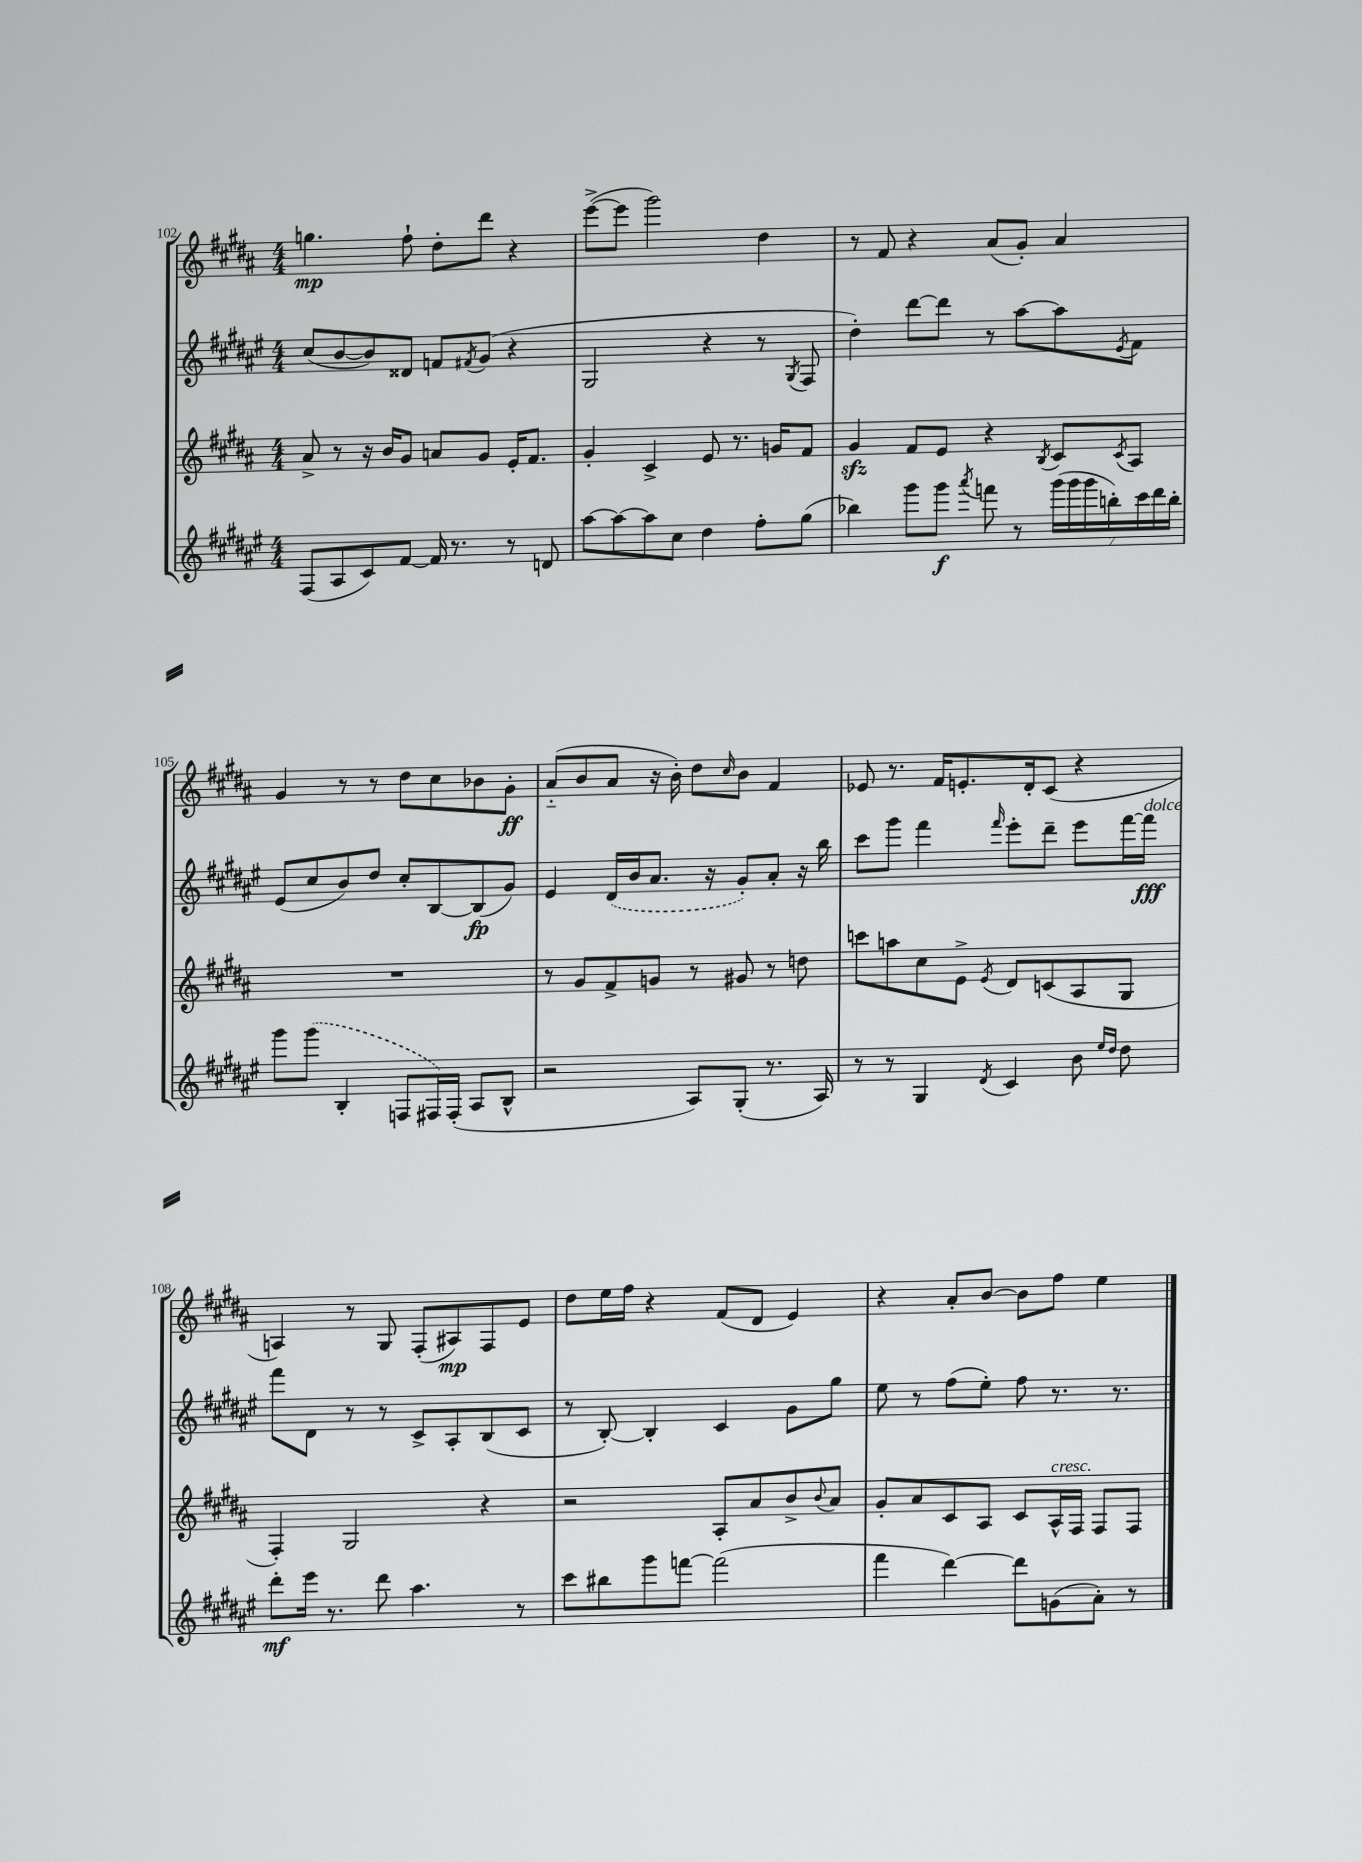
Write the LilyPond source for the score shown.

<<
\new StaffGroup <<
\new Staff = "s0" {
    \clef treble \key b \major \numericTimeSignature \time 4/4
    g''4.\mp fis''8-! dis''8-. dis'''8 r4 |
    e'''8~->( e'''8 gis'''2) dis''4 |
    r8 fis'8 r4 ais'8( gis'8-.) ais'4 |
    gis'4 r8 r8 dis''8 cis''8 bes'8 gis'8-.\ff |
    ais'8-_( b'8 ais'8 r16 b'16-.) dis''8 \grace { cis''16 } b'8 fis'4 |
    ees'8 r8. fis'16 e'8.-. dis'16-. cis'8( r4 |
    a4) r8 gis8 fis8-.( ais8\mp) fis8 e'8 |
    dis''8 e''16 fis''16 r4 fis'8( dis'8 e'4) |
    r4 ais'8-. b'8~ b'8 fis''8 e''4 \bar "|." |
}
\new Staff = "s1" {
    \clef treble \key fis \major \numericTimeSignature \time 4/4
    cis''8( b'8~ b'8) disis'8 f'8 \acciaccatura { fis'8 } gis'8( r4 |
    gis2 r4 r8 \acciaccatura { gis8 } fis8 |
    dis''4-.) dis'''8~ dis'''8 r8 ais''8~ ais''8 \acciaccatura { eis'8 } fis'8 |
    eis'8( cis''8 b'8) dis''8 cis''8-. b8~ b8\fp( gis'8) |
    eis'4 \once \slurDashed dis'16( b'16 ais'8. r16 gis'8-.) ais'8-. r16 b''16 |
    cis'''8 gis'''8 fis'''4 \grace { fis'''16 } eis'''8-. dis'''8-- eis'''8 fis'''16~ fis'''16\fff^\markup { \italic "dolce" } |
    fis'''8 dis'8 r8 r8 cis'8-> ais8-. b8( cis'8 |
    r8 b8~-.) b4-. cis'4 gis'8 gis''8 |
    eis''8 r8 fis''8( eis''8-.) fis''8 r8. r8. \bar "|." |
}
\new Staff = "s2" {
    \clef treble \key b \major \numericTimeSignature \time 4/4
    ais'8-> r8 r16 b'16 gis'8 a'8 gis'8 e'16-. fis'8. |
    gis'4-. cis'4-> e'8 r8. g'16 fis'8 |
    gis'4\sfz fis'8 e'8 r4 \acciaccatura { b8 } cis'8 \acciaccatura { cis'8 } ais8 |
    R1 |
    r8 gis'8 fis'8-> g'8 r8 gis'8 r8 d''8 |
    c'''8 a''8 cis''8 e'8-> \acciaccatura { e'8 } dis'8 c'8( ais8 gis8 |
    fis4-.) gis2 r4 |
    r2 ais8-. ais'8 b'8-> \appoggiatura { b'8 } ais'8 |
    gis'8-. ais'8 cis'8 ais8 cis'8 ais16-^^\markup { \italic "cresc." } fis16 fis8 fis8 \bar "|." |
}
\new Staff = "s3" {
    \clef treble \key fis \major \numericTimeSignature \time 4/4
    fis8( ais8 cis'8) fis'8~ fis'16 r8. r8 d'8 |
    ais''8~ ais''8~ ais''8 cis''8 dis''4 fis''8-. gis''8( |
    bes''4) gis'''8 gis'''8\f \acciaccatura { ais'''8 } f'''8 r8 \tuplet 7/4 { gis'''16( gis'''16 gis'''16 b''16-.) cis'''16 dis'''16 b''16-. } |
    gis'''8 \once \slurDashed gis'''8( b4-. f8 fis16) fis16-.( ais8 b8-^ |
    r2 ais8) gis8-.( r8. ais16) |
    r8 r8 gis4 \acciaccatura { dis'8 } cis'4 b'8 \grace { eis''16 dis''16 } dis''8 |
    dis'''8-.\mf eis'''16 r8. dis'''8 ais''4. r8 |
    cis'''8 bis''8 gis'''8 f'''8~ f'''2( |
    fis'''4 dis'''4~) dis'''8 g'8( ais'8-.) r8 \bar "|." |
}
>>
>>
\layout { \context { \Score currentBarNumber = #102 } }
